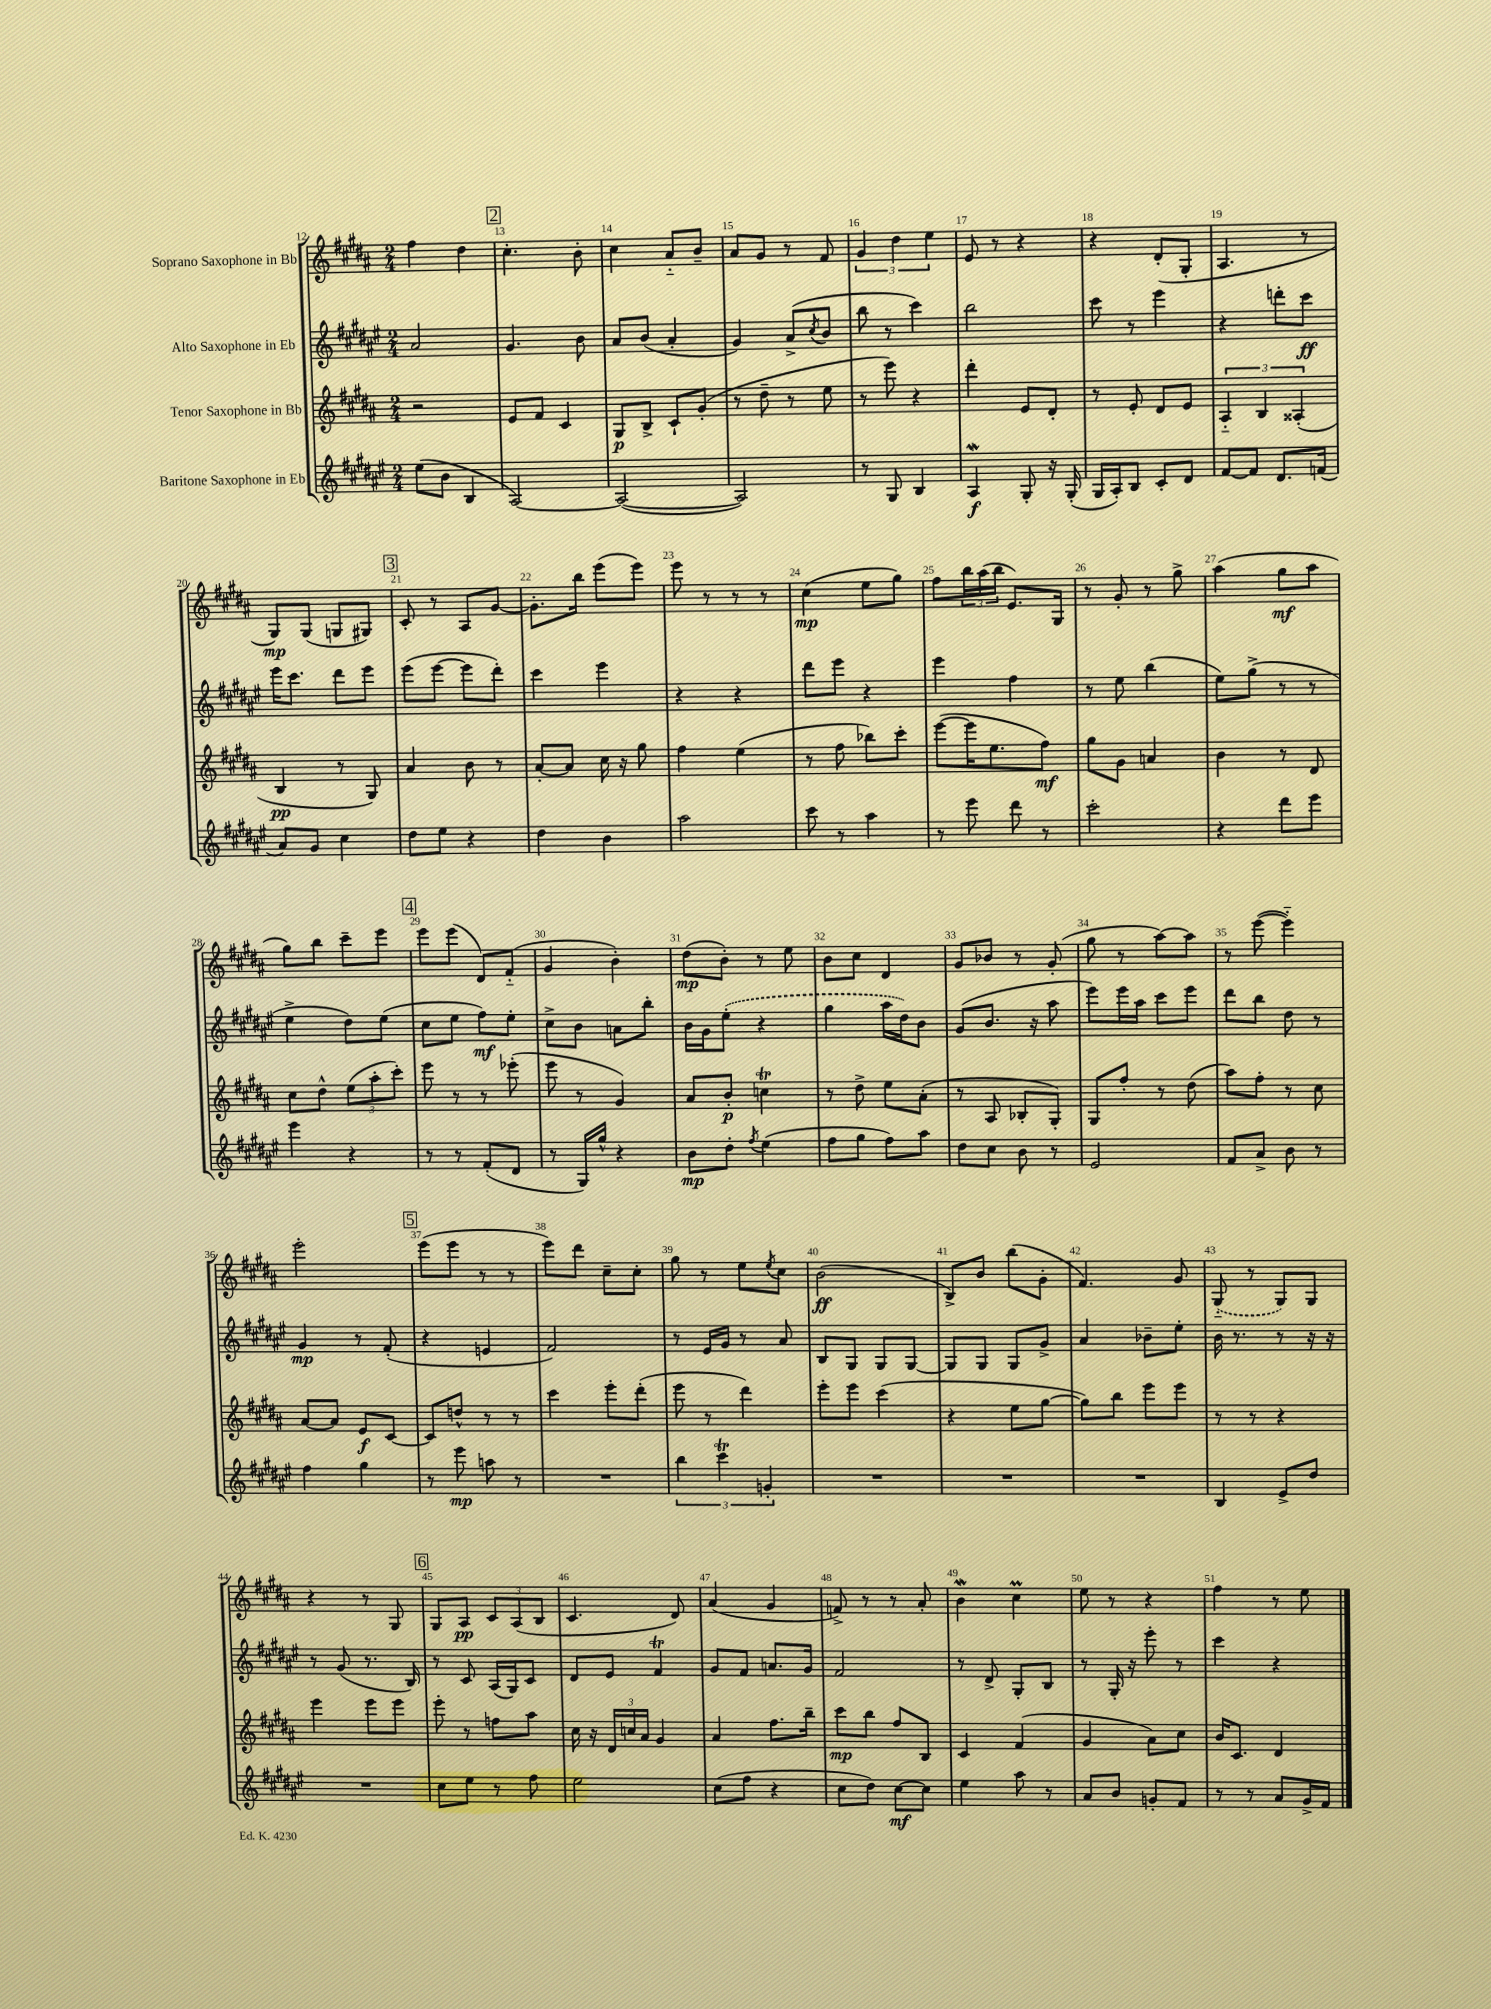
<<
\new StaffGroup <<
\new Staff = "s0" \with { instrumentName = "Soprano Saxophone in Bb" } {
    \clef treble \key b \major \numericTimeSignature \time 2/4
    fis''4 dis''4 |
    \mark \markup { \box "2" } cis''4.-. b'8-. |
    cis''4 ais'8-_ b'8-- |
    ais'8 gis'8 r8 fis'8 |
    \tuplet 3/2 { gis'4 dis''4 e''4 } |
    e'8 r8 r4 |
    r4 dis'8-.( gis8-. |
    ais4. r8 |
    gis8\mp) gis8( g8 gis8) |
    \mark \markup { \box "3" } cis'8-. r8 ais8 gis'8~ |
    gis'8.-. b''16 e'''8( e'''8) |
    e'''8 r8 r8 r8 |
    cis''4\mp( e''8 gis''8) |
    fis''8 \tuplet 3/2 { b''16 ais''16( b''16 } e'8.) gis16 |
    r8 gis'8-. r8 gis''8-> |
    ais''4( gis''8\mf ais''8 |
    gis''8) b''8 cis'''8-- e'''8 |
    \mark \markup { \box "4" } e'''8 e'''8( dis'8) fis'8-_( |
    gis'4 b'4-.) |
    dis''8\mp( b'8-.) r8 e''8 |
    b'8 cis''8 dis'4 |
    gis'8 bes'8 r8 gis'8-.( |
    gis''8 r8 ais''8~) ais''8 |
    r8 e'''8~( e'''4-_) |
    e'''2-. |
    \mark \markup { \box "5" } e'''8( e'''8 r8 r8 |
    e'''8) dis'''8 cis''8-- cis''8-. |
    gis''8 r8 e''8 \acciaccatura { e''8 } cis''8 |
    b'2\ff( |
    b8->) b'8 b''8( gis'8-. |
    fis'4.) gis'8 |
    \once \slurDashed gis8-_( r8 gis8) gis8 |
    r4 r8 gis8 |
    \mark \markup { \box "6" } gis8 ais8\pp \tuplet 3/2 { cis'8 ais8( b8 } |
    cis'4. dis'8) |
    ais'4( gis'4 |
    f'8->) r8 r8 ais'8-. |
    b'4\mordent cis''4\prall |
    e''8 r8 r4 |
    fis''4 r8 e''8 \bar "|." |
}
\new Staff = "s1" \with { instrumentName = "Alto Saxophone in Eb" } {
    \clef treble \key fis \major \numericTimeSignature \time 2/4
    ais'2 |
    \mark \markup { \box "2" } gis'4. b'8 |
    ais'8 b'8( ais'4-. |
    gis'4) ais'8->( \acciaccatura { cis''8 } b'8 |
    b''8 r8 cis'''4) |
    b''2 |
    cis'''8 r8 eis'''4 |
    r4 d'''8-. cis'''8\ff |
    eis'''16 cis'''8. dis'''8 eis'''8 |
    \mark \markup { \box "3" } eis'''8( eis'''8~ eis'''8 dis'''8-.) |
    cis'''4 eis'''4 |
    r4 r4 |
    dis'''8 eis'''8 r4 |
    eis'''4 fis''4 |
    r8 eis''8 b''4( |
    eis''8) gis''8->( r8 r8 |
    eis''4-> dis''8) eis''8( |
    \mark \markup { \box "4" } cis''8 eis''8 fis''8\mf) eis''8-. |
    cis''8-> b'8 a'8 b''8-. |
    b'16 gis'16 \once \slurDashed eis''8-.( r4 |
    gis''4 ais''16 dis''16) b'8 |
    gis'8( b'8. r16 ais''8 |
    eis'''8) eis'''16 ais''16 cis'''8 eis'''8 |
    dis'''8 b''8 dis''8 r8 |
    gis'4\mp r8 fis'8-.( |
    \mark \markup { \box "5" } r4 e'4 |
    fis'2) |
    r8 eis'16 gis'16 r8 ais'8 |
    b8 gis8 gis8 gis8~ |
    gis8 gis8 gis8 gis'8-> |
    ais'4 bes'8-- eis''8-. |
    b'16 r8. r8 r16 r16 |
    r8 gis'8( r8. b16) |
    \mark \markup { \box "6" } r8 cis'8 ais16( gis16) cis'8 |
    dis'8 eis'8 fis'4\trill |
    gis'8 fis'8 a'8. gis'16 |
    fis'2 |
    r8 dis'8-> gis8-. b8 |
    r8 gis16-. r16 eis'''8-. r8 |
    cis'''4 r4 \bar "|." |
}
\new Staff = "s2" \with { instrumentName = "Tenor Saxophone in Bb" } {
    \clef treble \key b \major \numericTimeSignature \time 2/4
    r2 |
    \mark \markup { \box "2" } e'8 fis'8 cis'4 |
    gis8\p b8-> cis'8-! gis'8-.( |
    r8 dis''8-- r8 e''8 |
    r8 e'''8) r4 |
    dis'''4-. e'8 dis'8-. |
    r8 e'8-. dis'8 e'8 |
    \tuplet 3/2 { ais4-_ b4 aisis4-.( } |
    b4\pp r8 gis8) |
    \mark \markup { \box "3" } ais'4 b'8 r8 |
    ais'8~-. ais'8 cis''16 r16 gis''8 |
    fis''4 e''4( |
    r8 fis''8 bes''8) cis'''8-. |
    e'''8~( e'''16 e''8. fis''8\mf) |
    gis''8 gis'8 a'4 |
    b'4 r8 dis'8 |
    cis''8 dis''8-^ \tuplet 3/2 { e''8( ais''8-. cis'''8-.) } |
    \mark \markup { \box "4" } e'''8 r8 r8 ees'''8-.( |
    e'''8 r8 gis'4) |
    ais'8 b'8-.\p c''4\trill |
    r8 dis''8-> e''8 ais'8-.( |
    r8 ais8 bes8-. gis8-.) |
    gis8 fis''8-. r8 dis''8( |
    ais''8) fis''8-. r8 cis''8 |
    ais'8~ ais'8 e'8\f cis'8~ |
    \mark \markup { \box "5" } cis'8 d''8-^ r8 r8 |
    cis'''4 e'''8-. dis'''8-.( |
    e'''8 r8 dis'''4) |
    e'''8-. e'''8 cis'''4( |
    r4 e''8 gis''8~ |
    gis''8) b''8 e'''8 e'''8 |
    r8 r8 r4 |
    e'''4 e'''8 e'''8 |
    \mark \markup { \box "6" } e'''8-. r8 f''8 ais''8 |
    cis''16 r16 \tuplet 3/2 { dis'16 c''16 ais'16 } gis'4 |
    ais'4 fis''8. b''16-- |
    cis'''8\mp b''8 fis''8 b8 |
    cis'4 fis'4( |
    gis'4 ais'8) cis''8 |
    b'16 cis'8. dis'4 \bar "|." |
}
\new Staff = "s3" \with { instrumentName = "Baritone Saxophone in Eb" } {
    \clef treble \key fis \major \numericTimeSignature \time 2/4
    eis''8( b'8 b4 |
    \mark \markup { \box "2" } ais2~) |
    ais2~( |
    ais2) |
    r8 gis8 b4 |
    ais4\mordent\f gis8-. r16 gis16-.( |
    gis16 ais16-.) b8 cis'8-. dis'8 |
    fis'8~ fis'8 dis'8. f'16( |
    ais'8) gis'8 cis''4 |
    \mark \markup { \box "3" } dis''8 eis''8 r4 |
    dis''4 b'4 |
    ais''2 |
    cis'''8 r8 ais''4 |
    r8 eis'''8 dis'''8 r8 |
    cis'''2-. |
    r4 dis'''8 eis'''8 |
    eis'''4 r4 |
    \mark \markup { \box "4" } r8 r8 fis'8-.( dis'8 |
    r8 gis16) gis''16-^ r4 |
    b'8\mp dis''8-. \acciaccatura { fis''8 } eis''4( |
    fis''8 gis''8 fis''8) ais''8 |
    dis''8 cis''8 b'8 r8 |
    eis'2 |
    fis'8 ais'8-> b'8 r8 |
    fis''4 gis''4 |
    \mark \markup { \box "5" } r8 eis'''8\mp a''8 r8 |
    R2 |
    \tuplet 3/2 { b''4 cis'''4\trill g'4-. } |
    R2 |
    R2 |
    R2 |
    b4 eis'8-> dis''8 |
    R2 |
    \mark \markup { \box "6" } cis''8 eis''8 r8 fis''8 |
    eis''2 |
    cis''8( fis''8 r4 |
    cis''8 dis''8) cis''8~\mf cis''8 |
    eis''4 ais''8 r8 |
    ais'8 b'8 g'8-. fis'8 |
    r8 r8 ais'8 gis'16-> fis'16 \bar "|." |
}
>>
>>
\layout { \context { \Score currentBarNumber = #12 \override BarNumber.break-visibility = ##(#f #t #t) barNumberVisibility = #all-bar-numbers-visible } }
